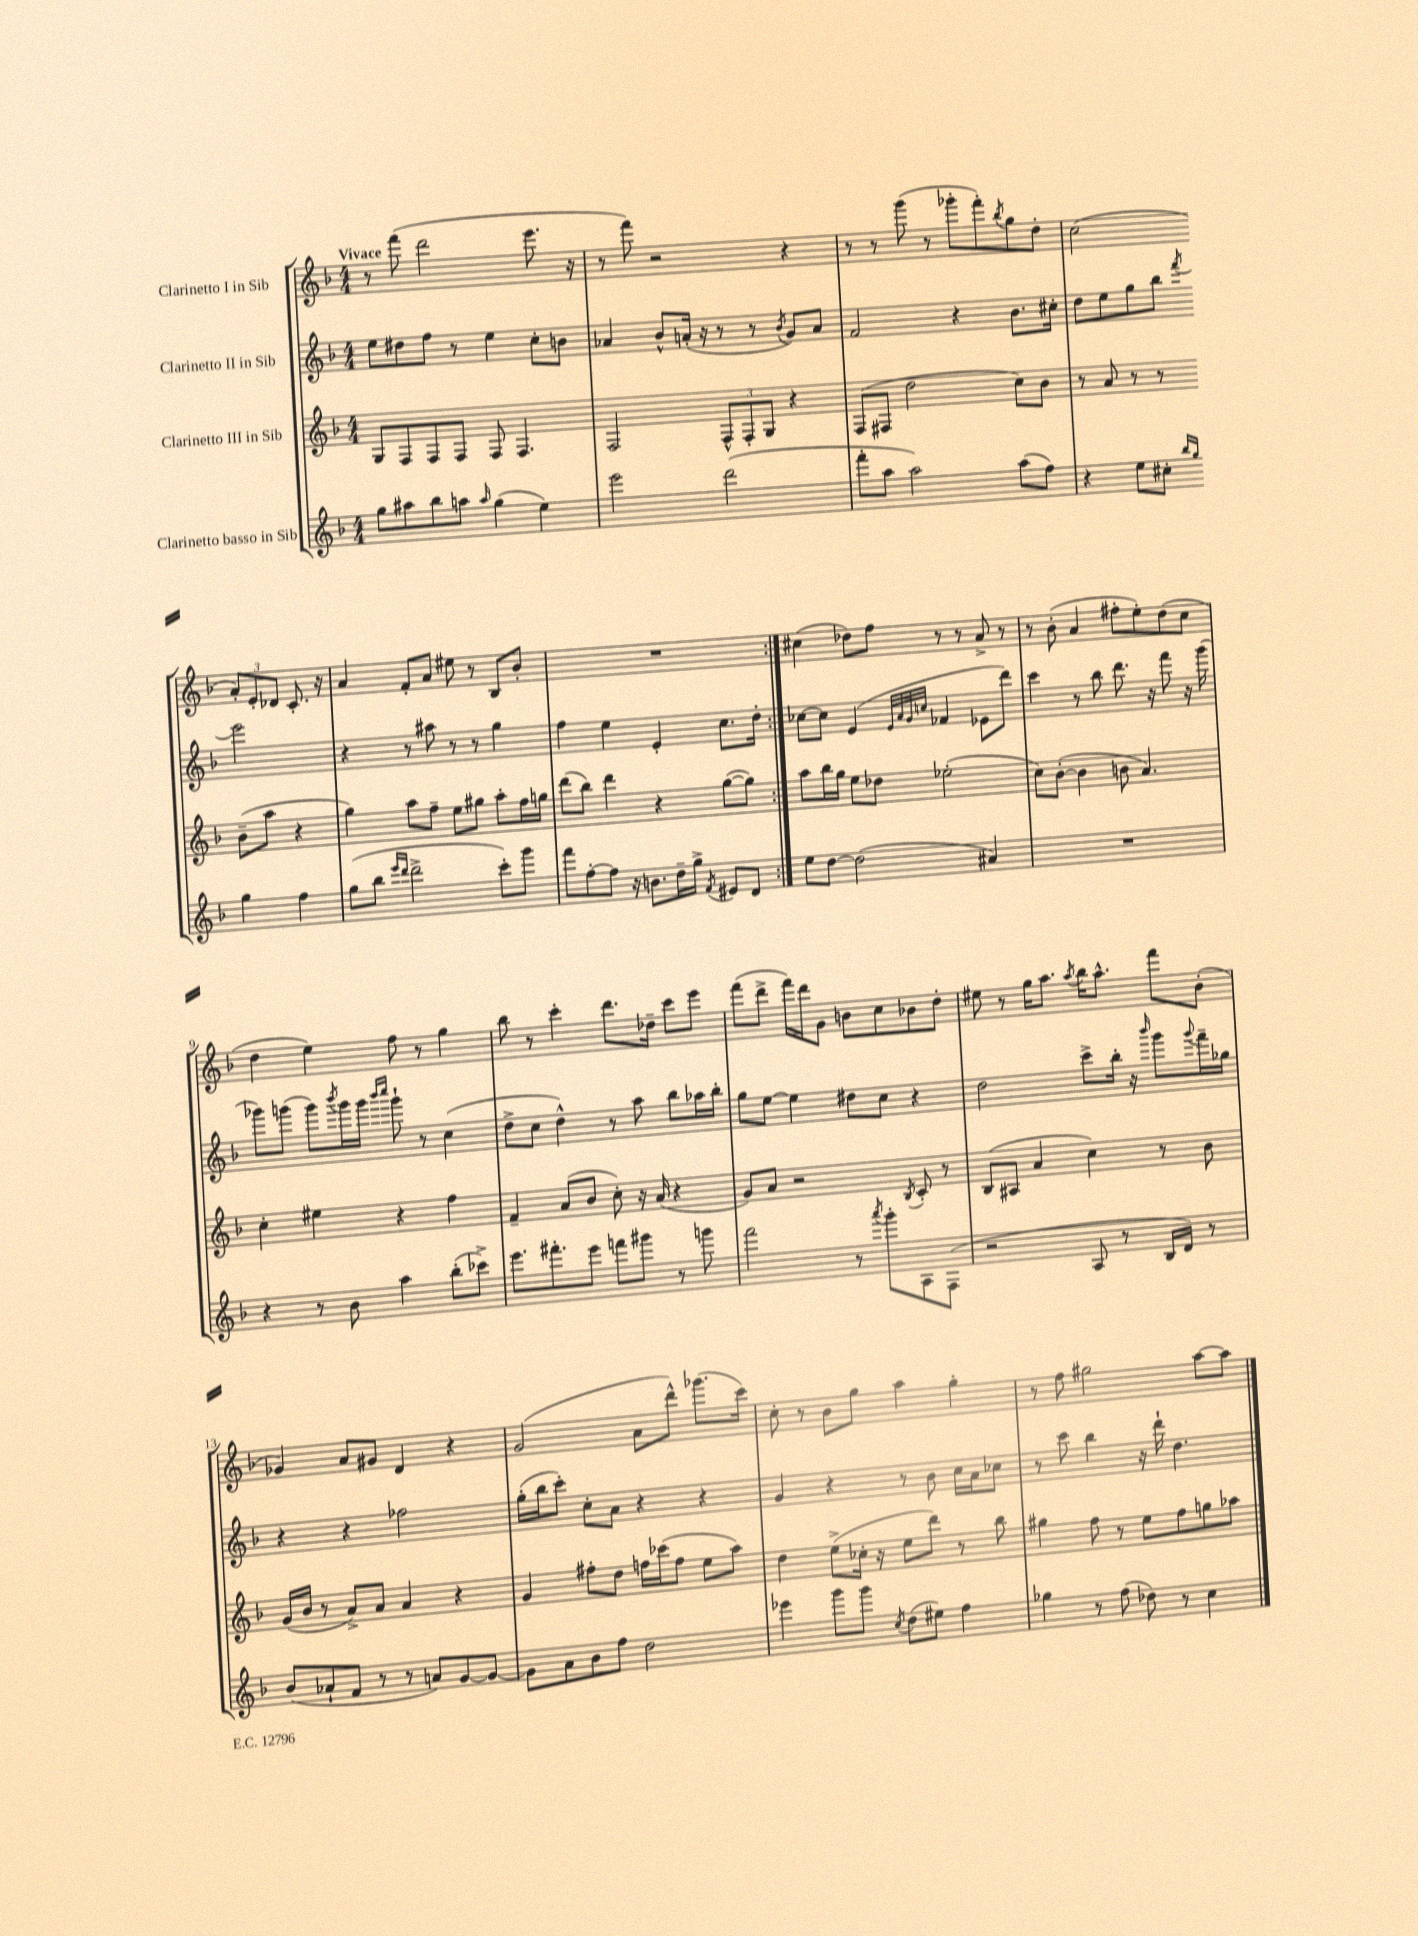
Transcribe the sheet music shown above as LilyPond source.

<<
\new StaffGroup <<
\new Staff = "s0" \with { instrumentName = "Clarinetto I in Sib" } {
    \clef treble \key f \major \numericTimeSignature \time 4/4 \tempo "Vivace"
    \repeat volta 2 { r8 f'''8( d'''2 e'''8. r16 |
    r8 f'''8) r2 r4 |
    r8 r8 g'''8( r8 ges'''8-. f'''8-.) \acciaccatura { bes''8 } g''8 d''8-. |
    c''2( \tuplet 3/2 { a'8-.) e'8-. des'8 } c'8.-. r16 |
    a'4 f'8-. a'8 eis''8 r8 bes8 bes'8-. |
    R1 | }
    cis''4( des''8) f''8 r8 r8 a'8-> r8 |
    r8 bes'8-.( a'4 fis''8-. e''8-.) d''8( c''8 |
    d''4 e''4) f''8 r8 g''4 |
    bes''8 r8 c'''4-. d'''8. des''16-- c'''8 e'''8 |
    f'''8( d'''8-> f'''16) d'''16 g'8 b'8 c''8 bes'8 d''8-. |
    eis''8 r8 g''16 a''8. \acciaccatura { a''8 } bes''16 a''8.-^ f'''8 bes'8-.( |
    ges'4) a'8 gis'8 d'4 r4 |
    g'2( a'8 d'''8-^) ges'''8.( c'''16) |
    c''8-. r8 bes'8 g''8 a''4 g''4-. |
    r8 f''8 gis''2 a''8~ a''8 \bar "|." |
}
\new Staff = "s1" \with { instrumentName = "Clarinetto II in Sib" } {
    \clef treble \key f \major \numericTimeSignature \time 4/4
    \repeat volta 2 { e''8 dis''8 f''8 r8 e''4 c''8-. b'8 |
    aes'4 bes'8-^ a'16-.( r16 r8 r8 \acciaccatura { bes'8 } g'8) a'8 |
    f'2 r4 bes'8. cis''16-. |
    d''8 e''8 g''8 bes''8 \acciaccatura { f'''8 } e'''2 |
    r4 r8 ais''8 r8 r8 g''4 |
    f''4 e''4 e'4-. c''8. d''16-. | }
    ces''8~ ces''8 e'4( \grace { e'32 a'32 g'32 c''32 } fes'4 ees'8 d'''8) |
    c'''4 r8 bes''8 d'''8. r16 f'''8 r16 g'''16( |
    ges'''8) g'''8( g'''8) \acciaccatura { bes'''8 } g'''16 g'''16 \grace { bes'''16 c''''16 } g'''8-! r8 c''4( |
    d''8-> c''8 d''4-^) r8 a''8 bes''8 aes''16 bes''16-. |
    g''8 e''8~ e''4 dis''8 c''8 r4 |
    d''2 c'''8-> bes''16-. r16 \grace { bes'''16 } g'''8 \appoggiatura { g'''8 } f'''16-- ges''16 |
    r4 r4 fes''2 |
    g''16-.( bes''16 c'''8-.) c''8-. a'8 r4 r4 |
    g'4 r4 r8 bes'8 c''16 a'16 ces''8 |
    r8 c'''8 bes''4 r16 d'''16-! d''4. \bar "|." |
}
\new Staff = "s2" \with { instrumentName = "Clarinetto III in Sib" } {
    \clef treble \key f \major \numericTimeSignature \time 4/4
    \repeat volta 2 { g8 f8 f8 f8 f8 f4. |
    f2 \tuplet 3/2 { f8-^ f8-. g8 } r4 |
    f8( fis8 d''2 c''8) bes'8 |
    r8 a'8 r8 r8 bes'8--( a''8 r4 |
    g''4) a''8 f''8-- e''8 gis''8 a''8-. f''16 g''16 |
    d'''8( bes''8) d'''4 r4 g''8~( g''8) | }
    a''8 bes''16 g''16 e''8 des''8 ees''2-.( |
    c''8) bes'8~-.( bes'4 b'8 a'4.) |
    c''4-. eis''4 r4 f''4 |
    f'4-- a'8( bes'8 c''8-.) r16 a'16( r4 |
    g'8) a'8 r2 \acciaccatura { bes8 } c'8-. r8 |
    bes8( ais8 a'4 c''4) r8 bes'8 |
    g'16( bes'16 r8 a'8->) a'8 a'4 r4 |
    g'4 fis''8-. d''8 f''16 ces'''16( f''8 e''8 a''8) |
    d''4 e''8->( ces''16-. r16 e''8 d'''8) r8 bes''8 |
    gis''4 f''8 r8 e''8 f''8 g''8 aes''8 \bar "|." |
}
\new Staff = "s3" \with { instrumentName = "Clarinetto basso in Sib" } {
    \clef treble \key f \major \numericTimeSignature \time 4/4
    \repeat volta 2 { g''8 ais''8 bes''8 a''8 \grace { a''16 } g''4( e''4) |
    e'''2 d'''2( |
    f'''8-. a''8 a''2) a''8( f''8) |
    r4 e''8 cis''8-. \grace { bes''16 g''16 } g''4 f''4 |
    g''8( bes''8 \grace { e'''16 d'''16 } d'''2-> c'''8-.) g'''8 |
    f'''8 f''8~-. f''8 r16 b'8. d''16-- g''16-> \acciaccatura { f'8 } eis'8 d'8 | }
    e''8 d''8~ d''2( ais'4) |
    R1 |
    r4 r8 bes'8 a''4 bes''8-.( ces'''8->) |
    e'''8. fis'''8.-. e'''8 f'''8 gis'''8 r8 g'''8 |
    f'''2 r8 \acciaccatura { a'''8 } g'''8-. a8 f8( |
    r2 a8 r8 bes16 d'16) r8 |
    bes'8( aes'8-! f'8 r8 r8 a'8) g'8~ g'8~ |
    g'8 a'8 bes'8 f''8 d''2 |
    ees'''4 g'''8 g'''8 \acciaccatura { c''8 } d''8( eis''8) f''4 |
    ges''4 r8 f''8( des''8) r8 c''4 \bar "|." |
}
>>
>>
